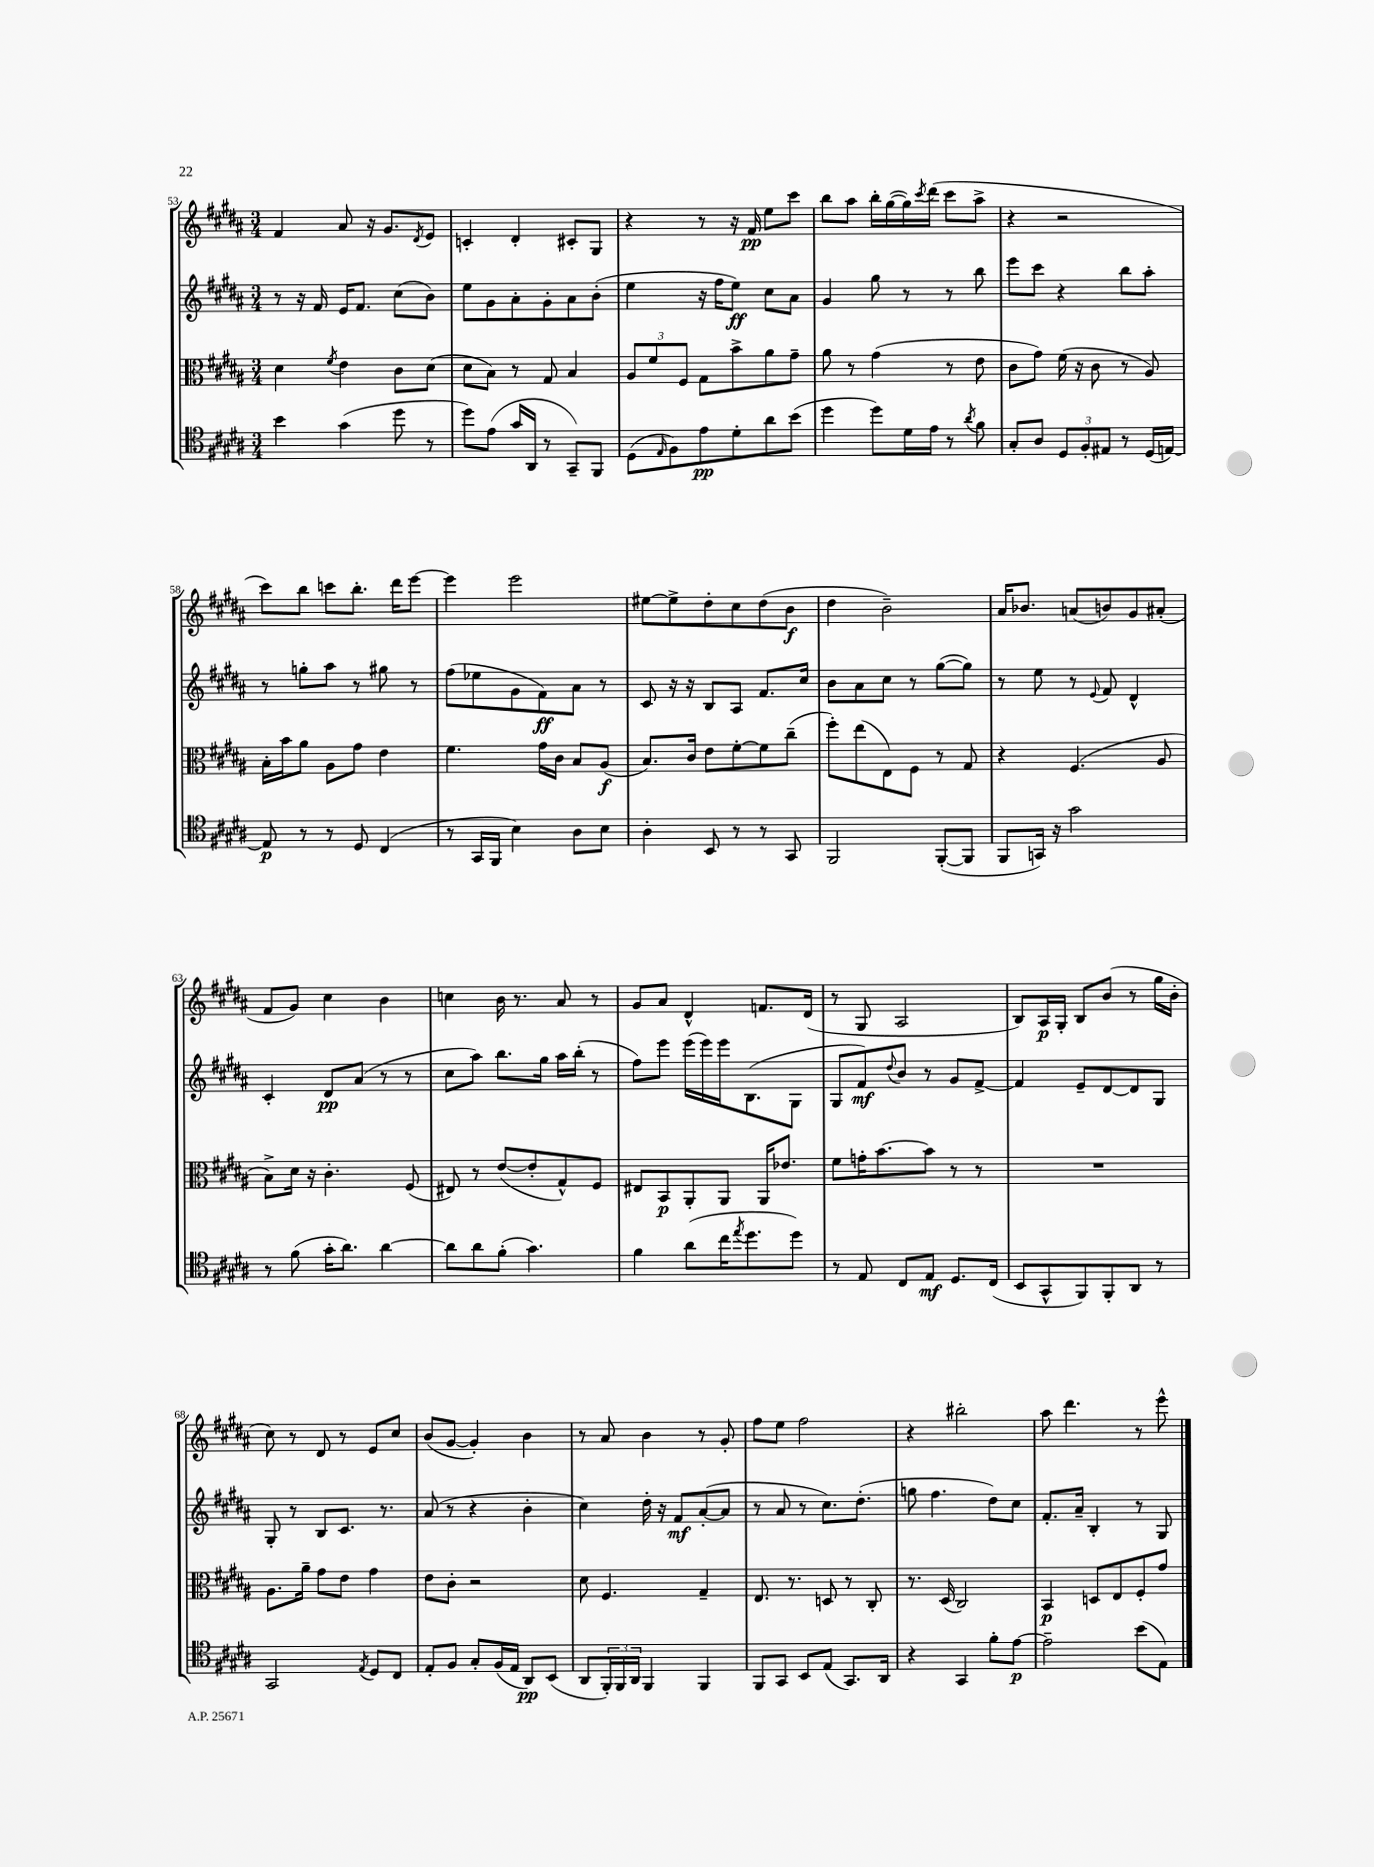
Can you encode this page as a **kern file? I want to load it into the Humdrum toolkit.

**kern	**kern	**kern	**kern
*staff4	*staff3	*staff2	*staff1
*clefC4	*clefC3	*clefG2	*clefG2
*k[f#c#g#d#a#]	*k[f#c#g#d#a#]	*k[f#c#g#d#a#]	*k[f#c#g#d#a#]
*M3/4	*M3/4	*M3/4	*M3/4
4b	4d#	8r	4f#
.	.	16r	.
.	.	16f#	.
.	8qf#	.	.
(4g#	4e	16e	8a#
.	.	8.f#	.
.	.	.	16r
.	.	.	8.g#
8dd#	8c#	(8cc#	.
.	.	.	8qd#
8r	(8d#	8b)	8e
=	=	=	=
8dd#)	8d#	8ee	4c'
(8e	8B)	8g#	.
16g#	8r	8a#'	4d#'
16AA#	.	.	.
8r	8G#	8g#'	.
8GG#~)	4B	8a#	8c#'
8FF#	.	(8b'	8G#
=	=	=	=
(8D#	12A#	4ee	4r
.	12f#	.	.
16qqE	.	.	.
8F#)	.	.	.
.	12F#	.	.
8e	8G#	16r	8r
.	.	16ff#	.
8d#'	8b^	8ee)	16r
.	.	.	16f#
8a#	8a#	8cc#	8ee
(8b	8g#~	8a#	8ccc#
=	=	=	=
4dd#	8a#	4g#	8bb
.	8r	.	8aa#
8dd#)	(4g#	8gg#	16bb'
.	.	.	([16gg#
16d#	.	8r	16gg#])
.	.	.	8qccc#
16e	.	.	(16ddd#
8r	8r	8r	8ccc#
8qa#	.	.	.
8f#	8e	8bb	8aa#^
=	=	=	=
8G#'	8c#	8eee	4r
8A#	8g#)	8ccc#	.
12D#	(16f#	4r	2r
.	16r	.	.
12F#'	.	.	.
.	8c#	.	.
12E#	.	.	.
8r	8r	8bb	.
(16D#	8A#)	8aa#'	.
[16E)	.	.	.
=	=	=	=
8E]	16B'	8r	8ccc#)
.	16b	.	.
8r	8a#	8gg'	8bb
8r	8A#	8aa#	8ccc
8D#	8g#	8r	8.bb'
(4C#	4e	8gg#	.
.	.	.	16ddd#
.	.	8r	[8eee
=	=	=	=
8r	4.f#	(8ff#	4eee]
16GG#	.	8ee-	.
16FF#	.	.	.
4B)	.	8g#	2eee
.	16g#	8f#)	.
.	16c#	.	.
8A#	8B	8a#	.
8B	(8A#	8r	.
=	=	=	=
4A#'	8.B)	8c#	[8ee#
.	.	16r	8ee#^]
.	16c#	16r	.
8BB	8e	8B	8dd#'
8r	[8f#'	8A#	8cc#
8r	8f#]	8.f#	(8dd#
8GG#	(8cc#~	.	8b
.	.	16cc#	.
=	=	=	=
2FF#	8ff#')	8b	4dd#
.	(8ee	8a#	.
.	8E)	8cc#	2b~)
.	8F#	8r	.
([8FF#'	8r	([8gg#	.
8FF#]	8G#	8gg#])	.
=	=	=	=
8FF#	4r	8r	16a#
.	.	.	8.b-
16GG)	.	8ee	.
16r	.	.	.
2g#	(4.F#	8r	(8a
.	.	8qqe	.
.	.	8f#	8b)
.	.	4d#^^	8g#
.	8A#	.	(8a#'
=	=	=	=
8r	8B^)	4c#'	8f#
(8f#	16d#	.	8g#)
.	16r	.	.
16g#'	4.c#'	8d#	4cc#
8.a#)	.	.	.
.	.	(8a#	.
[4a#	.	8r	4b
.	(8F#	8r	.
=	=	=	=
8a#]	8E#)	8cc#	4cc
8a#	8r	8aa#)	.
(8f#'	([8e	8.bb	16b
.	.	.	8.r
4.g#)	8e']	.	.
.	.	16gg#	.
.	8G#^^)	16aa#	8a#
.	.	(16bb'	.
.	8F#	8r	8r
=	=	=	=
4f#	8E#	8ff#)	8g#
.	8BB	8eee	8a#
(8a#	8AA#'	(16eee	4d#^^
.	.	16eee)	.
16cc#	8AA#	16eee	.
8qee	.	.	.
8.dd#	.	(8.B	.
.	16AA#	.	8.f
.	8.e-	.	.
8dd#)	.	8G#	.
.	.	.	(16d#
=	=	=	=
8r	8f#	8G#	8r
8E	16g'	8f#)	8G#
.	[8.b	.	.
.	.	8qqdd#	.
8C#	.	8b	2A#
8E	8b]	8r	.
8.D#	8r	8g#	.
.	8r	[8f#^	.
(16C#	.	.	.
=	=	=	=
8BB	2.r	4f#]	8B)
8GG#^^	.	.	16A#
.	.	.	16G#'
8FF#)	.	8e~	8B
8FF#'	.	[8d#	(8b
8AA#	.	8d#]	8r
8r	.	8G#	16gg#
.	.	.	16b'
=	=	=	=
2GG#	8.A#	8G#'	8cc#)
.	.	8r	8r
.	16a#~	.	.
.	8g#	8B	8d#
.	8e	8.c#	8r
8qE	.	.	.
8D#	4g#	.	8e
.	.	8.r	.
8C#	.	.	8cc#
=	=	=	=
8E'	8e	(8a#	(8b
8F#	8c#'	8r	[8g#
8G#'	2r	4r	4g#'])
(16F#	.	.	.
16E	.	.	.
8AA#)	.	4b'	4b
(8BB	.	.	.
=	=	=	=
8AA#	8d#	4cc#)	8r
24FF#')	4.F#	.	8a#
24FF#	.	.	.
24AA#	.	.	.
4FF#	.	16dd#'	4b
.	.	16r	.
.	.	8f#	.
4FF#	4G#~	([8a#'	8r
.	.	8a#]	8g#'
=	=	=	=
8FF#	8.E	8r	8ff#
8GG#	.	8a#	8ee
.	8.r	.	.
8BB	.	8r	2ff#
(8E	8D	8.cc#)	.
8.GG#)	8r	.	.
.	.	(8.dd#'	.
.	8C#'	.	.
16AA#	.	.	.
=	=	=	=
4r	8.r	8gg	4r
.	.	4.ff#	.
.	(16D#	.	.
4GG#	2C#)	.	2bb#'
8f#'	.	8dd#)	.
[8e	.	8cc#	.
=	=	=	=
2e~]	4BB	8.f#'	8aa#
.	.	.	4.ddd#
.	.	16a#~	.
.	8D	4B'	.
.	8E	.	.
(8b	8F#'	8r	8r
8E)	8g#	8G#	8eee^^
==	==	==	==
*-	*-	*-	*-
